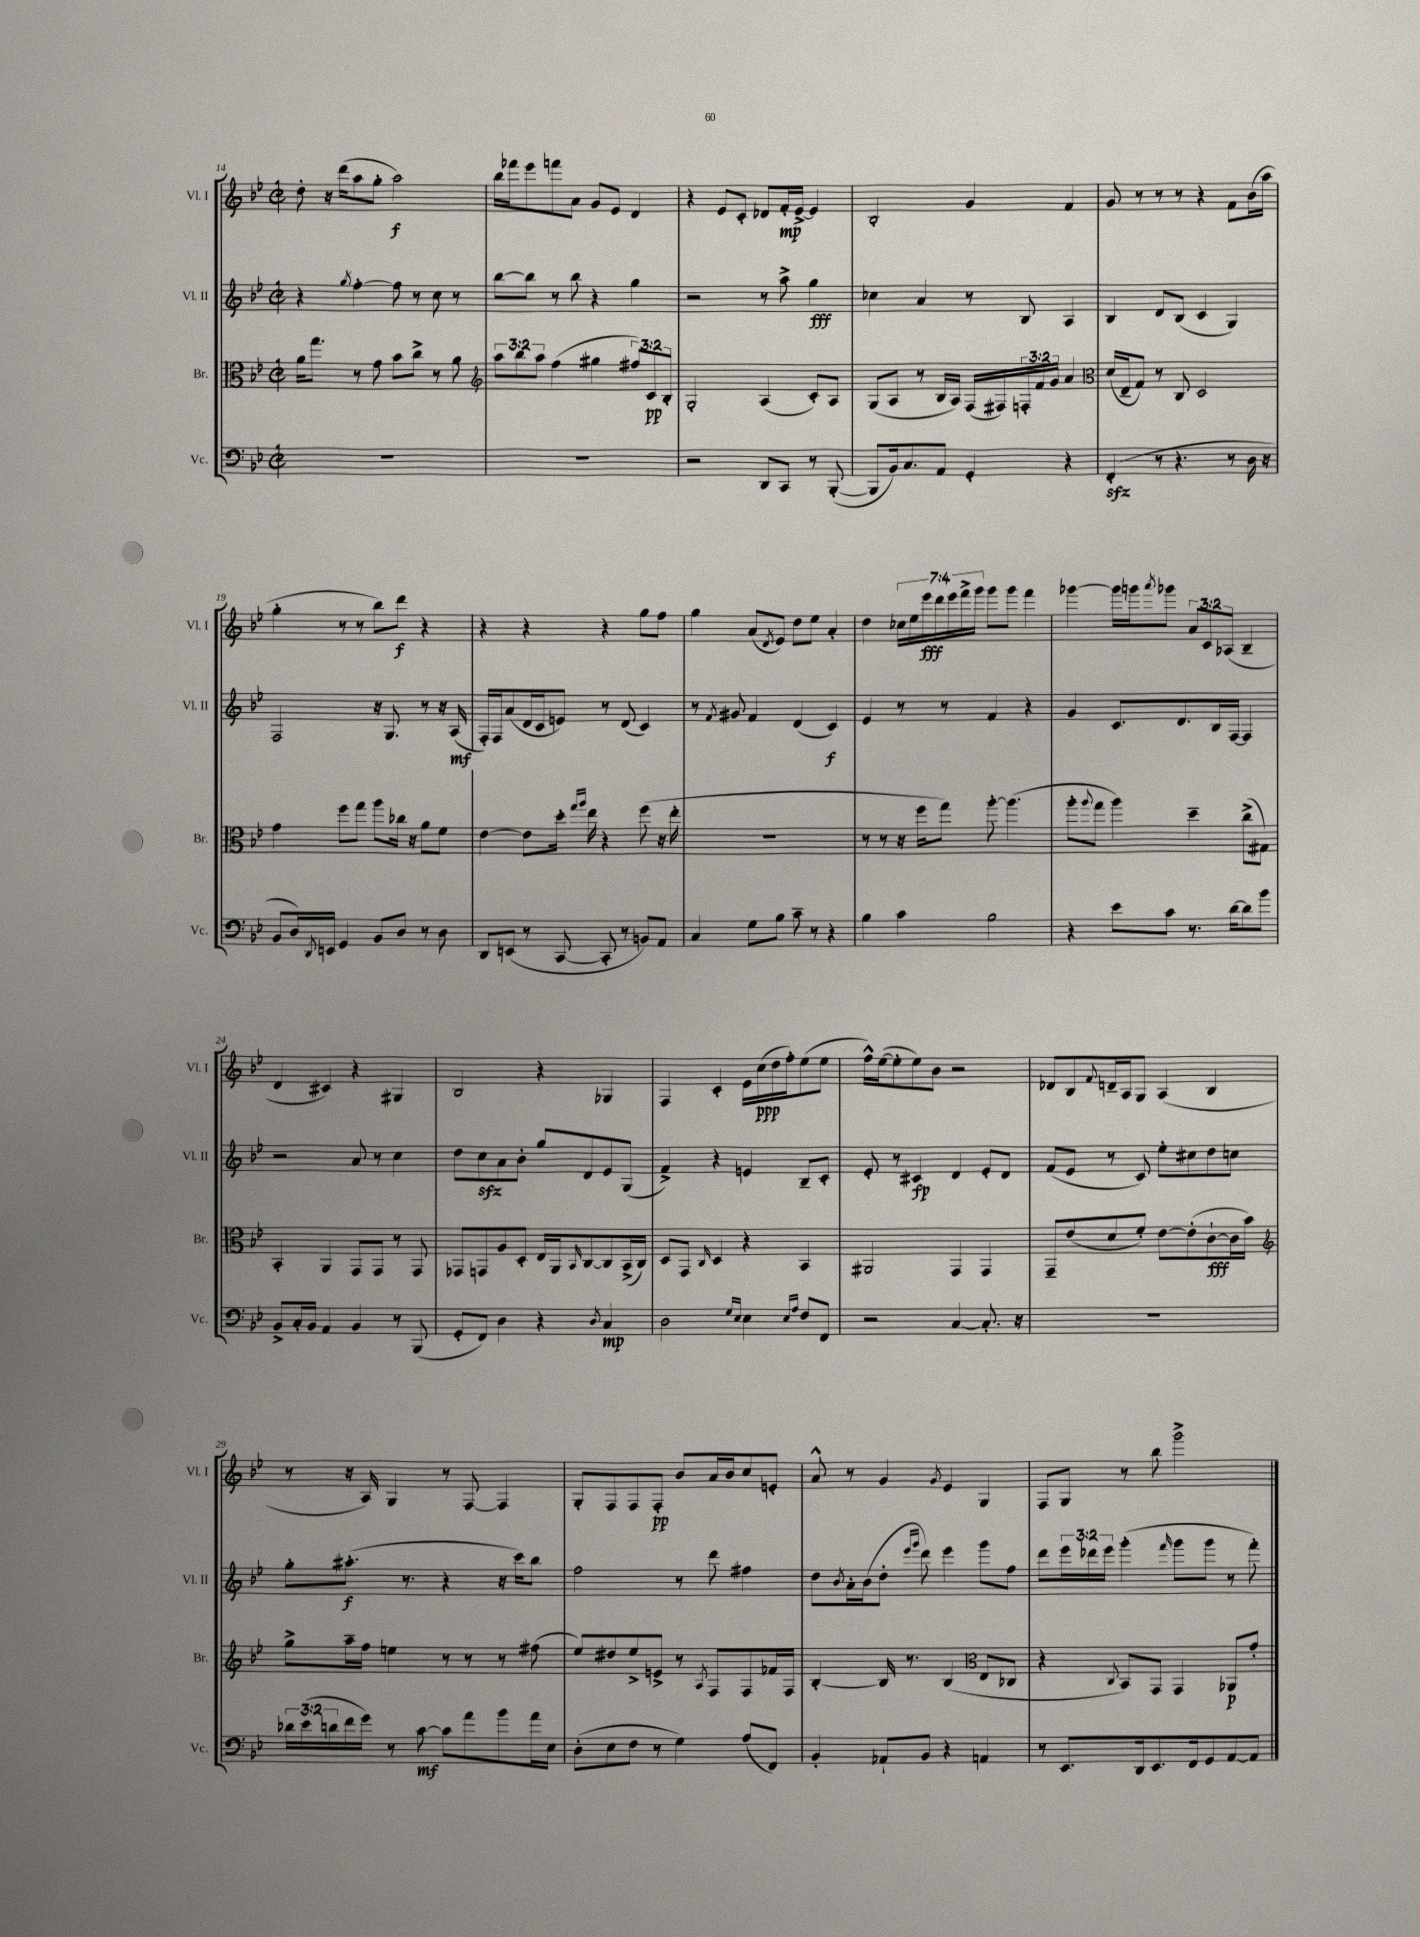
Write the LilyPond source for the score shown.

<<
\new StaffGroup <<
\new Staff = "s0" \with { instrumentName = "Vl. I" shortInstrumentName = "Vl. I" } {
    \clef treble \key bes \major \defaultTimeSignature \time 2/2 \override Staff.TupletNumber.text = #tuplet-number::calc-fraction-text
    d''8-. r16 d'''16( a''8 g''8-. a''2\f) |
    bes''16 fes'''16 ees'''8 f'''8 a'8 g'8 ees'8 d'4 |
    r4 ees'8 c'8-. des'8 f'16-.\mp ees'16~-> ees'4 |
    bes2-. g'4 f'4 |
    g'8 r8 r8 r8 r4 f'8 bes'16( a''16 |
    g''4-. r8 r8 bes''8) d'''8\f r4 |
    r4 r4 r4 g''8 f''8 |
    g''4 a'8( \acciaccatura { d'8 } ees'8) d''8 ees''8 a'4-. |
    d''4 \tuplet 7/4 { ces''16 ees''16 ees'''16\fff d'''16 ees'''16 f'''16-> g'''16 } g'''8 g'''8 f'''4 |
    ges'''4~ ges'''16 g'''16 \acciaccatura { a'''8 } ges'''8 \tuplet 3/2 { a'8 c'8 aes8( } bes4-- |
    d'4 cis'4) r4 gis4 |
    bes2 r4 ges4 |
    f4 c'4-. ees'16 c''16\ppp( d''16 f''16-.) ees''8( ees''8 |
    f''16-^) ees''16~( ees''8-. ees''8) bes'8 r2 |
    des'8 bes8 \appoggiatura { f'8 } d'16-- a16 g8 a4( bes4 |
    r8 r16 a16) g4 r8 f8~ f4 |
    g8-. f8 f8 f8-.\pp bes'8 a'16 bes'16 c''8 e'8-. |
    a'8-^ r8 g'4 \acciaccatura { g'8 } ees'4 g4 |
    f8 g8 r8 bes''8 g'''2-> \bar "|." |
}
\new Staff = "s1" \with { instrumentName = "Vl. II" shortInstrumentName = "Vl. II" } {
    \clef treble \key bes \major \defaultTimeSignature \time 2/2 \override Staff.TupletNumber.text = #tuplet-number::calc-fraction-text
    r4 \acciaccatura { g''8 } f''4~-. f''8 r8 c''8 r8 |
    bes''8~ bes''8 r8 bes''8 r4 g''4 |
    r2 r8 a''8-> g''4\fff |
    ces''4 a'4 r8 bes8 a4 |
    bes4 d'8 bes8( c'4 g4) |
    f2 r16 g8. r8 r16 a16\mf( |
    f16-.) f16 a'8( d'16 c'16 e'8) r8 d'8( c'4) |
    r8 \acciaccatura { f'8 } gis'8 f'4 d'4( c'4\f) |
    ees'4 r8 r8 f'4 r4 |
    g'4 c'8. d'8. bes16 f16~ f4 |
    r2 a'8 r8 c''4 |
    d''8 c''8\sfz a'8 bes'8-. g''8 d'8 ees'8 g8( |
    f'4->) r4 e'4 bes8-- c'8-. |
    ees'8-. r8 cis'4\fp d'4 ees'8-. d'8 |
    f'8( ees'8 r8 c'8) ees''8-. cis''8 d''8 c''8 |
    g''8-. ais''8.-.\f( r8. r4 r16 c'''16) bes''8 |
    f''2 r8 d'''8 fis''4 |
    d''8 \acciaccatura { bes'8 } a'16-. bes'16( d''8-. \grace { ees'''16 g'''16 } d'''8) ees'''4 g'''8 f''8 |
    d'''8 \tuplet 3/2 { ees'''16 des'''16 ees'''16 } g'''4-.( \grace { f'''16 } g'''8 g'''8 r8 f'''8-.) \bar "|." |
}
\new Staff = "s2" \with { instrumentName = "Br." shortInstrumentName = "Br." } {
    \clef alto \key bes \major \defaultTimeSignature \time 2/2 \override Staff.TupletNumber.text = #tuplet-number::calc-fraction-text
    a'16 g''8. r8 g'8 bes'8 c''8-> r8 a'8 |
    \clef treble \tuplet 3/2 { a''8 bes''8 a''8 } f''4( gis''4 \tuplet 3/2 { fis''8) c'8\pp bes8-. } |
    g2-. a4( c'8-.) a8 |
    g8( a8 r8 bes16 a16) f16( fis16) \tuplet 3/2 { f16-. f'16 g'16 } a'4 |
    \clef alto d'16( ees16-- g8) r8 c8 d2 |
    g'4 f''8 g''8 a''8 ces''16 r16 a'8 f'8 |
    ees'4~ ees'8 d''16-. \grace { g''16 a''16 } ees''16 r4 f''8( r16 ees''16-. |
    R1 |
    r8 r8 r16 f''16 g''8) a''8~-. a''4.( |
    a''8-. \appoggiatura { a''8 } g''8 a''4) d''4-- c''8->( gis8) |
    bes,4-. a,4 g,8 g,8 r8 g,8 |
    ges,8 g,8 a8 d8-. ees16 a,16 \grace { bes,16 } c8~ c8 bes,16->( c16) |
    d8 g,8 \grace { c16 } d4 r4 bes,4 |
    ais,2 g,4 g,4 |
    g,8-- ees'8( d'8 f'8-.) ees'8~ ees'8-.( c'8~-!\fff c'16 bes'16) |
    \clef treble g''8-> a''16-- f''16 e''4 r8 r8 r8 fis''8( |
    ees''8) dis''8 ees''8-> e'8-> r8 \acciaccatura { a8 } f8 f8 fes'16 f16 |
    bes4~-. bes16 r8. bes4( \clef alto ees8 ces8 |
    r4 \appoggiatura { c8 } bes,8) g,8 g,4 aes,8\p g'8-. \bar "|." |
}
\new Staff = "s3" \with { instrumentName = "Vc." shortInstrumentName = "Vc." } {
    \clef bass \key bes \major \defaultTimeSignature \time 2/2 \override Staff.TupletNumber.text = #tuplet-number::calc-fraction-text
    R1 |
    R1 |
    r2 d,8 c,8 r8 bes,,8~-.( |
    bes,,8 bes,16) c8. a,8 g,4-. r4 |
    f,4-.\sfz( r8 r4. r8 d16 r16 |
    bes,8 d16) \acciaccatura { d,8 } e,16 g,4 bes,8 d8 r8 d8 |
    d,8 e,8( r8 c,8~ c,8-. r8 b,8) a,8 |
    c4 g8 bes8 c'8-- r8 r4 |
    bes4 c'4 bes2 |
    r4 ees'8 c'8 r8. d'16~ d'8 bes'8 |
    bes,8-> c16-. bes,16 a,4 bes,4 r8 bes,,8( |
    g,8-. f,8) d4 r4 \acciaccatura { d8 } c4\mp |
    d2 \grace { g16 ees16 } ees4 \grace { ees16 a16 } f8 f,8 |
    r2 c4~ c8.-. r16 |
    R1 |
    \tuplet 3/2 { des'16 ees'16( d'16 } f'16 g'16) r8 c'8~\mf c'8 a'8 bes'8 a'16 ees16 |
    d8-.( ees8 f8 r8 g4) a8( f,8) |
    bes,4-. aes,8-! bes,8 r4 a,4 |
    r8 ees,8. d,16 ees,8. f,16 g,8 a,8~ a,8 \bar "|." |
}
>>
>>
\layout { \context { \Score currentBarNumber = #14 } }
